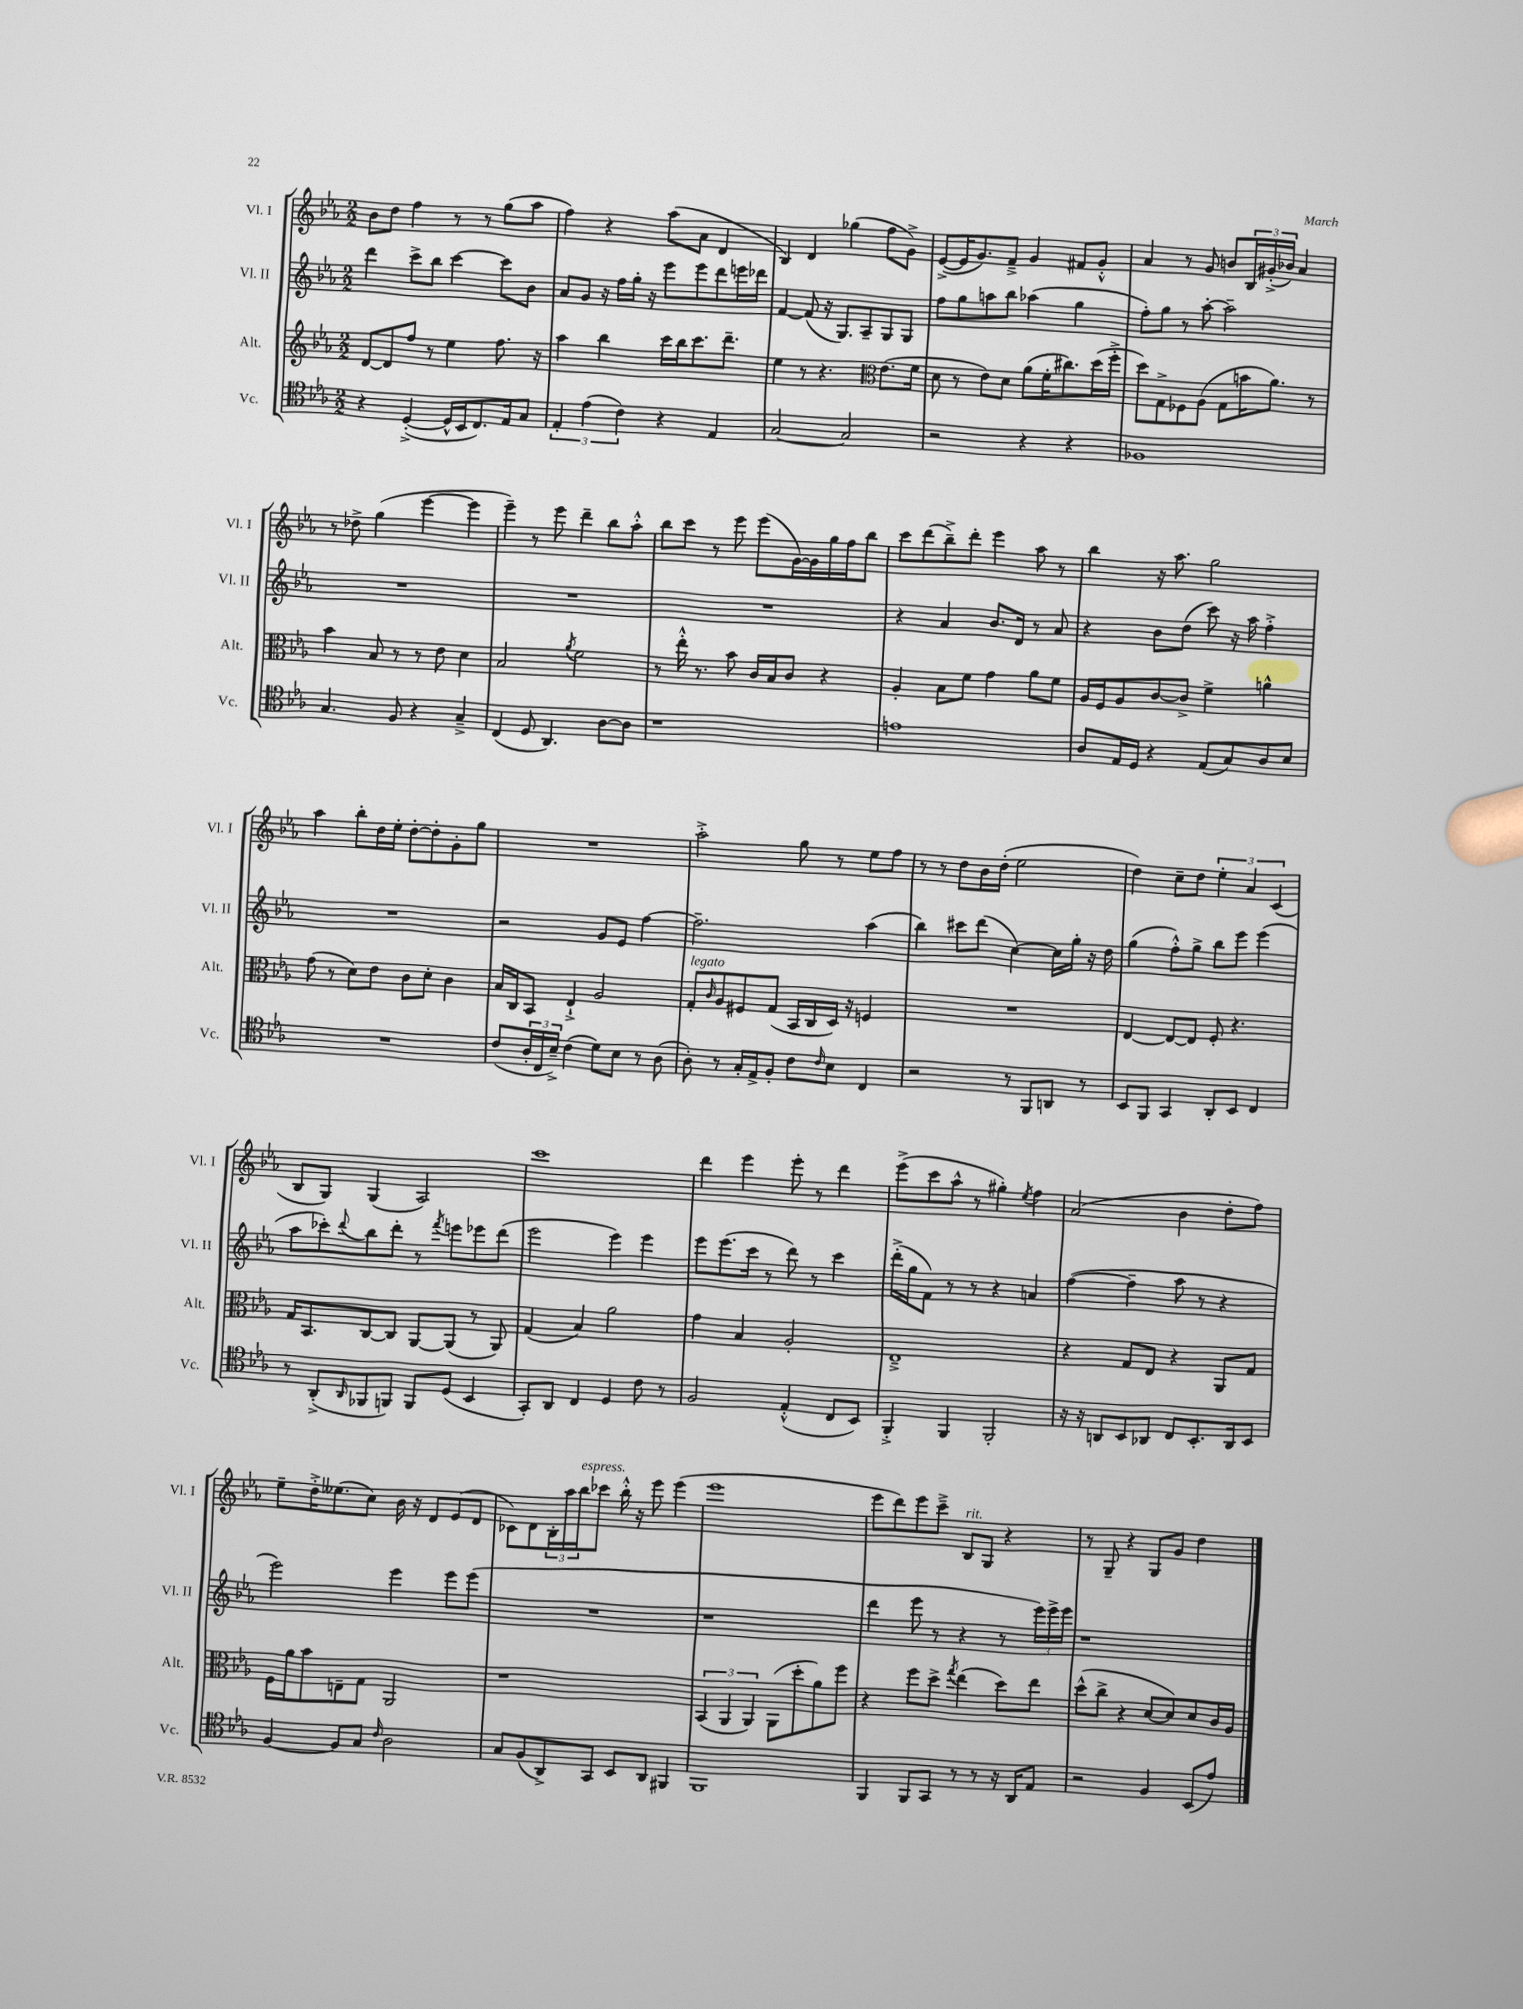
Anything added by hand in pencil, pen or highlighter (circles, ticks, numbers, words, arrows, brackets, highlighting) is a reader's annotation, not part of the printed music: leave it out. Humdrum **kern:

**kern	**kern	**kern	**kern
*staff4	*staff3	*staff2	*staff1
*clefC4	*clefG2	*clefG2	*clefG2
*k[b-e-a-]	*k[b-e-a-]	*k[b-e-a-]	*k[b-e-a-]
*M2/2	*M2/2	*M2/2	*M2/2
4r	[8d/L	4ddd\	8b-\L
.	8d/]	.	8dd\J
([4D'^/	8ff/J	8ccc^\L	4ff\
.	8r	8bb-\J	.
16D^^/]LL	4ee-\	[4ccc\	8r
16BB-/J	.	.	.
8.C/)	.	.	8r
.	8.ff\	8ccc\]L	(8gg\L
16E-/k	.	.	.
8G/J	.	8b-\J	8aa-\J
.	16r	.	.
=	=	=	=
6E-'/	4aa-\	8a-/L	4ff\)
.	.	8g/J	.
(6e-\	.	.	.
.	4bb-\	16r	4r
.	.	16ff\LL	.
6c\)	.	.	.
.	.	16gg'\JJ	.
.	.	16r	.
4r	16ccc\LL	8eee-\L	(8aa-\L
.	16bb-\J	.	.
.	8.ccc\	8eee-\	8a-\J
4E-/	.	8ddd\	4d/
.	8.ddd~\J	.	.
.	.	16eee\L	.
.	.	16ddd-\JJ	.
=	=	=	=
[2G/	4ee-\	[4f/	4B-/)
.	8r	(8f/]	4d/
.	4.r	16r	.
.	.	8.G/L)	.
2G/]	.	.	(4gg-\
.	.	8A-~/	.
*	*clefC3	*	*
.	(8.e-\L	8G/	8ff\L
.	.	8G/J	8g^\J)
.	16f\Jk	.	.
=	=	=	=
2r	8d\	8ff\L	([8e-^/L
.	8r	8gg\	16e-/]K
.	.	.	8.g/)
.	8e-\L)	8aa\	.
.	8d\J	8bb-\J	8f~^/J
4r	(8a-\L	(4aa-\	4g/
.	16f'\K	.	.
.	8.cc#\)	.	.
4r	.	4gg\	8f#/L
.	(16dd\L	.	8g'^^/J
.	16ff'^\JJ	.	.
=	=	=	=
1F-	8dd\L)	8ff'\L)	4a-/
.	8G^\	8gg\J	.
.	8F-\	8r	8r
.	(8A-\J	[8aa-'\	8g/
.	8G\L	2aa-~\]	8b/L
.	16b\K	.	24B-/L
.	.	.	(24g#'^/
.	8.a-\J)	.	.
.	.	.	24b-/JJ)
.	.	.	4a-/
.	8r	.	.
=	=	=	=
4.G/	4b-\	1r	8r
.	.	.	8dd-^\
.	8B-/	.	(4gg\
8F/	8r	.	.
4r	8r	.	[4eee-\
.	8e-\	.	.
4G~^/	4d\	.	4eee-\]
=	=	=	=
(4C/	2B-/	1r	4eee-~\)
8D/	.	.	8r
4.AA-/)	.	.	8eee-\
.	8qa-/	.	.
.	2f\	.	4ddd~\
[8A-\L	.	.	8bb-\L
8A-\]J	.	.	8aa-'^^\J
=	=	=	=
1r	8r	1r	8bb-\L
.	16ee-'^^\	.	8ccc\J
.	8.r	.	.
.	.	.	8r
.	8b-\	.	8eee-\
.	16c/LL	.	(8eee-\L
.	16B-/J	.	.
.	8c/J	.	[16g\L)
.	.	.	16g\]
.	4r	.	16gg\
.	.	.	16ff\J
.	.	.	8bb-\J
=	=	=	=
1e	4A-'/	4r	8ccc\L
.	.	.	(8ddd\
.	8B-\L	4a-/	8bb-~^\)
.	8f\J	.	8ddd'\J
.	4g\	8.b-/L	4eee-\
.	.	16d/Jk	.
.	8a-\L	8r	8aa-\
.	8f\J	8a-/	8r
=	=	=	=
8A-/L	16A-/LL	4r	4bb-\
.	16F/J	.	.
16E-/L	8A-/	.	.
16D/JJ	.	.	.
4r	[8c/	8b-\L	16r
.	.	.	8.aa-\
.	8c^/]J	(8dd\J	.
(8E-/L	4f^\	8ccc\)	2gg\
8G/)	.	16r	.
.	.	16aa-\	.
8A-/	4a^^\	4ff'^\	.
8B-/J	.	.	.
=	=	=	=
1r	(8g\	1r	4aa-\
.	8r	.	.
.	8d\L)	.	8bb-'\L
.	8e-\J	.	16dd\L
.	.	.	16ee-'\JJ
.	8c\L	.	[8dd'\L
.	8d'\J	.	8dd'\]
.	4c\	.	8g'\
.	.	.	8gg\J
=	=	=	=
(8c/L	16B-/LL	2r	1r
.	16C/J	.	.
24A-'/L	8BB-/J	.	.
24C/	.	.	.
24B-~^/JJ)	.	.	.
(4c\	4E-`^/	.	.
8d\L)	2A-/	8g/L	.
8B-\J	.	8e-/J	.
8r	.	[4ff\	.
(8A-\	.	.	.
=	=	=	=
8A-'\)	8G'/L	2.ff~\]	2aa-'^\
.	16qqc/	.	.
8r	8A-/	.	.
16G'/LL	8F#/	.	.
16E-^/J	.	.	.
8F'/J	(8G/J	.	.
8c\L	16BB-/LL	.	8gg\
.	16C/	.	.
16qqc/	.	.	.
8B-\J	16D/JJ)	.	8r
.	16r	.	.
4C/	4F/	(4aa-\	8ee-\L
.	.	.	8ff\J
=	=	=	=
2r	1r	4bb-\)	8r
.	.	.	8r
.	.	8ccc#\L	8dd\L
.	.	(8ddd\J	16b-\L
.	.	.	(16dd'\JJ
8r	.	[4cc\)	2ee-\
8FF/L	.	.	.
8AA/J	.	16cc\]LL	.
.	.	16gg'\JJ	.
8r	.	16r	.
.	.	16dd\	.
=	=	=	=
8BB-/L	[4E-/	(4gg\	4dd\)
8FF/J	.	.	.
4GG/	8E-/_L	8ff'^^\L)	8cc~\L
.	8E-/]J	8gg^\J	8dd\J
8AA-'/L	8F'/	8bb-\L	6ee-'\
8BB-/J	4.r	8eee-\J	.
.	.	.	6a-/
4C/	.	(4eee-\	.
.	.	.	(6c/
=	=	=	=
8r	16G/LK	8aa-\L	8B-/L
.	8.BB-/	.	.
(8AA-'^/L	.	8ccc-'\)	8G/J)
16qqAA-/	.	8qqddd/	.
8FF-/	[8C/	8bb-\	(4G/
8FF/J)	8C/]J	8ddd'\J	.
8FF/L	[8AA-/L	8r	2A-/)
.	.	8qfff/	.
(8D/J	(8AA-/]J	8eee\L	.
4BB-/	8r	8eee-\	.
.	8AA-/)	(8ddd\J	.
=	=	=	=
8GG'/L)	(4G/	2eee-\	1ccc
8AA-/J	.	.	.
4C/	4B-/)	.	.
4D/	2a-\	4eee-\)	.
8c\	.	4eee-\	.
8r	.	.	.
=	=	=	=
2F/	4g\	8eee-\L	4ddd\
.	.	(8.eee-\	.
.	4B-/	.	4eee-\
.	.	16ccc\Jk	.
.	.	8r	.
(4E-'^^/	2A-'/	8ddd\)	8eee-'\
.	.	8r	8r
8C/L	.	4ccc\	4ddd\
8BB-/J)	.	.	.
=	=	=	=
4FF'^/	1E-~^	(16ddd'^\LL	(8eee-^\L
.	.	16gg\J	.
.	.	8f\J)	8ccc\
4FF/	.	8r	8aa-^^\J
.	.	8r	8r
2FF'/	.	4r	4gg#'\)
.	.	.	8qee-/
.	.	4a/	4ff\
=	=	=	=
16r	4r	([4ff\	(2a-/
16r	.	.	.
8AA/L	.	.	.
8BB-/	8G/L	4ff~\]	.
8AA-/J	8E-/J	.	.
8C/L	4r	8aa-\	4b-\
8.BB-'/	.	8r	.
.	8AA-/L	4r	8dd'\L
16AA-/k	.	.	.
8BB-/J	8G/J	.	8ff\J)
=	=	=	=
[4F/	16F\LL	2eee-\)	8ee-~\L
.	16a-\J	.	.
.	8b-\	.	16dd'^\K
.	.	.	(8.ee--\
8F/]L	8E~\	.	.
8G/J	8G\J	.	8cc\J)
16qqc/	.	.	.
2A-\	2AA-/	4eee-\	16b-\
.	.	.	16r
.	.	.	8d/L
.	.	8eee-\L	(8e-/
.	.	(8eee-\J	8d/J
=	=	=	=
8G/L	1r	1r	8c-\L)
(8F/	.	.	8d\
8AA-^/)	.	.	24B-'\L
.	.	.	24aa-\
.	.	.	24bb-\J
8GG/J	.	.	8ccc-\J
8BB-/L	.	.	16bb-'^^\
.	.	.	16r
8AA-/J	.	.	8eee-\
4FF#/	.	.	(4eee-\
=	=	=	=
1FF	(6BB-/	1r	1eee-
.	6AA-/	.	.
.	6AA-/)	.	.
.	(8AA-\L	.	.
.	8dd'\	.	.
.	8a-\)	.	.
.	8ff\J	.	.
=	=	=	=
4FF/	4r	4ddd\	8eee-\L
.	.	.	8ddd\)
8FF/L	8ff\L	8eee-\	8eee-\
8GG/J	8dd^\J	8r	8ccc~^\J
.	8qgg/	.	.
8r	(4ee-\	4r	8B-/L
8r	.	.	8G/J
16r	8dd\L)	8r	4r
16AA-/LK	.	.	.
8E-/J	8ee-\J	24eee-\LL)	.
.	.	24eee-^\	.
.	.	24eee-\JJ	.
=	=	=	=
2r	(8dd^^\L	1r	8r
.	8cc^\J	.	8G~/
.	4r	.	4r
4F/	[8d/L	.	8G/L
.	8d/])	.	8g/J
(8BB-/L	8d/	.	4dd\
8e-/J)	16c/L	.	.
.	16A-/JJ	.	.
==	==	==	==
*-	*-	*-	*-
